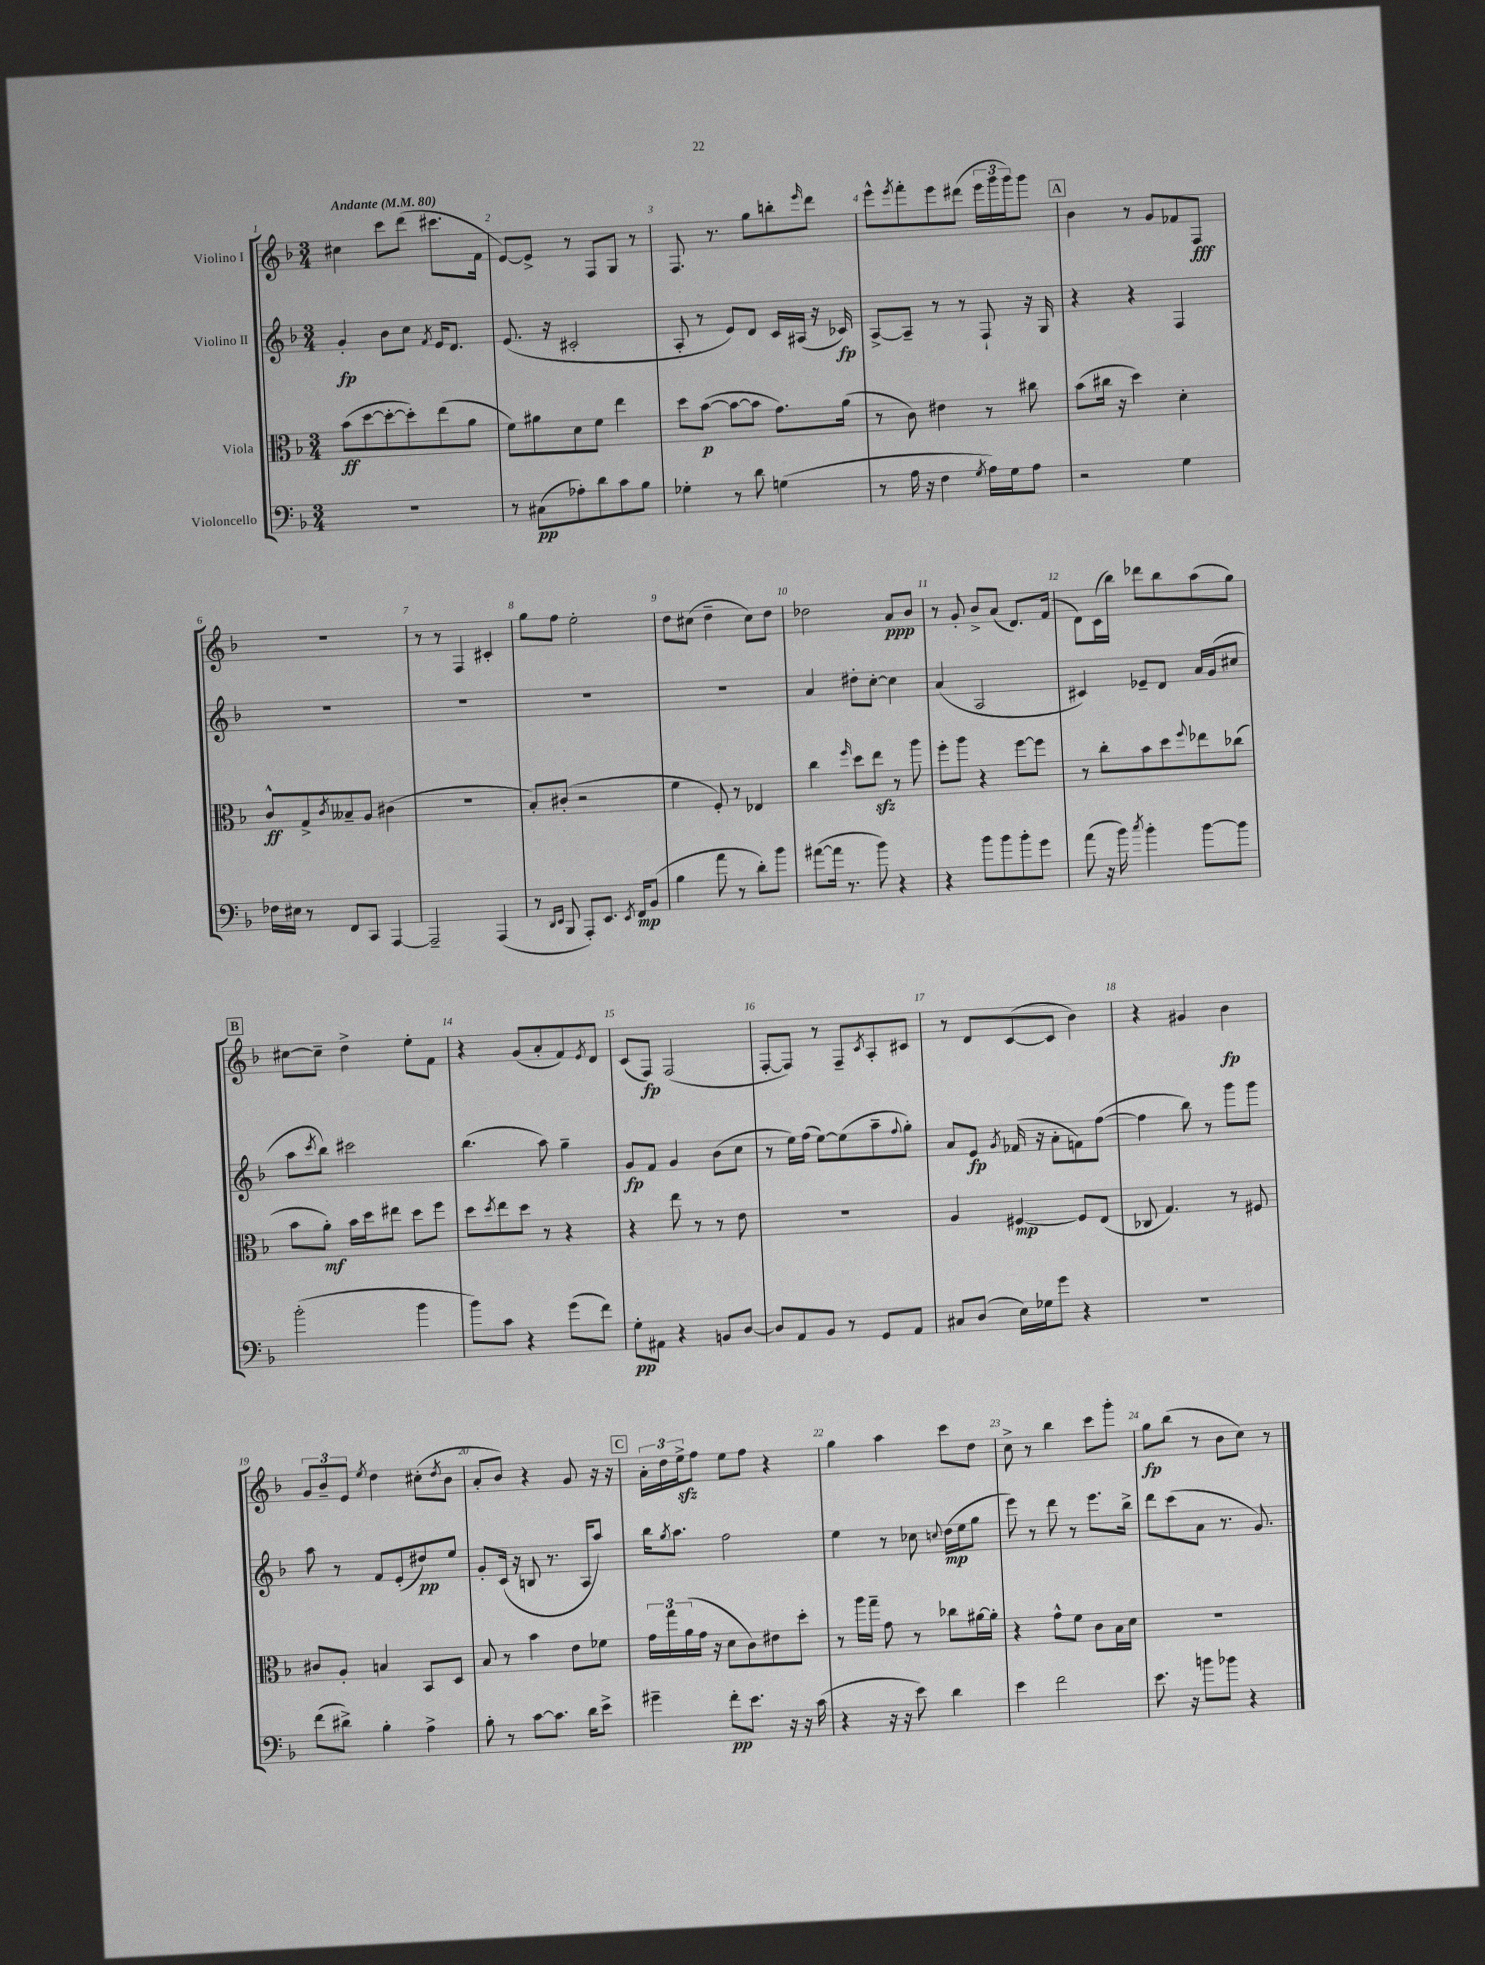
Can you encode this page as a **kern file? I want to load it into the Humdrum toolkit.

**kern	**kern	**kern	**kern
*staff4	*staff3	*staff2	*staff1
*clefF4	*clefC3	*clefG2	*clefG2
*k[b-]	*k[b-]	*k[b-]	*k[b-]
*M3/4	*M3/4	*M3/4	*M3/4
*MM80	*MM80	*MM80	*MM80
2.r	(8b-	4g'	4cc#
.	[8dd	.	.
.	8dd'_	8b-	8ccc
.	8dd'])	8cc	(8ddd
.	.	8qf	.
.	(8ee	16e	8.ccc#
.	.	8.d	.
.	8a	.	.
.	.	.	16f
=	=	=	=
8r	8f)	(8.e	[8e)
(8C#	8a#	.	8e^]
.	.	16r	.
8A-')	8d	2c#'	8r
8d	8f	.	8F
8c	4ee	.	8G
8B-	.	.	8r
=	=	=	=
4G-'	8dd	8A'	8.F
.	([8b-	8r	.
.	.	.	8.r
8r	8b-_	8e)	.
8d	8b-]	8d	8gg
(4G	8.g)	16c	8bb'
.	.	(16A#	.
.	.	.	16qqeee
.	.	16r	8ddd
.	(16a	16c-)	.
=	=	=	=
8r	8r	[8A^	8eee^^
.	.	.	8qeee
16A	8c)	8A~]	8fff'
16r	.	.	.
4F	4e#	8r	8eee
.	.	8r	(8ddd#
8qG	.	.	.
16A)	8r	8F`	24eee
.	.	.	24ggg
16G	.	.	.
.	.	.	24ggg)
8A	8cc#	16r	8ggg
.	.	16G	.
=	=	=	=
2r	(8b-	4r	4b-
.	16cc#	.	.
.	16r	.	.
.	4dd)	4r	8r
.	.	.	8g
4G	4d'	4F	8f-
.	.	.	8F
=	=	=	=
16F-	8c^^	2.r	2.r
16E#	.	.	.
8r	8G^	.	.
.	8qc	.	.
8FF	8B--~	.	.
8CC	8A	.	.
[4AAA	(4c#	.	.
=	=	=	=
2AAA~]	2.r	2.r	8r
.	.	.	8r
.	.	.	4F
(4AAA	.	.	4c#'
=	=	=	=
8r	8B-')	2.r	8gg
16qqDD	.	.	.
16qqEE	.	.	.
8BBB-	(8c#'	.	8ff
8AAA')	2r	.	2ee'
8.EE	.	.	.
8qEE	.	.	.
16FF	.	.	.
(8BB-	.	.	.
=	=	=	=
4B-	4f	2.r	8dd
.	.	.	(8cc#
8a	8F')	.	4dd~
8r	8r	.	.
8d')	4E-	.	8cc#)
8b-	.	.	8dd
=	=	=	=
([8a#	4cc	4a	2dd-
16a#]	.	.	.
8.r	.	.	.
.	16qqff	.	.
.	8dd	8dd#'	.
8b-)	8ee	[8cc'	.
4r	8r	4cc]	8a
.	8aa	.	8b-
=	=	=	=
4r	8ff'	(4a	8r
.	8aa	.	8g'
8b-	4r	2A	8b-^
8b-	.	.	(8a
8b-'	[8ff	.	8.d)
8g	8ff]	.	.
.	.	.	(16f
=	=	=	=
(8a	8r	4c#)	8d)
16r	8cc'	.	(16c
16b-)	.	.	16bb-)
8qcc	.	.	.
4b-'	8b-	8e-~	8ddd-
.	8dd	8d	8bb-
.	8qqff	.	.
[8b-	8ee-	16a	(8aa
.	.	(16g	.
8b-]	(8cc-	8cc#	8gg)
=	=	=	=
(2b-'	8b-	8aa	[8cc#
.	.	8qccc	.
.	8a')	8bb-)	8cc#~]
.	16b-	2ccc#	4dd^
.	16dd	.	.
.	8ee#	.	.
4b-	8dd	.	8ee'
.	8ff	.	8f
=	=	=	=
8b-)	8dd	(4.bb-	4r
.	8qdd	.	.
8c	8ee	.	.
4r	8dd	.	(8g
.	8r	8aa)	8a'
(8g	4r	4gg~	8f)
.	.	.	8qe
8f)	.	.	8d
=	=	=	=
8G'	4r	8g	(8c
8AA#	.	8f	8F)
4r	8ee	4g	(2F
.	8r	.	.
8BB	8r	(8b-	.
[8D	8e	8cc	.
=	=	=	=
8D]	2.r	8r	[8F'
8AA	.	16ee)	8F])
.	.	(16ff	.
8BB-	.	[8ee)	8r
8r	.	(8ee]	8F~
.	.	.	8qc
8GG	.	8aa~	8A'
.	.	8qqff	.
8AA	.	8gg')	8c#
=	=	=	=
8C#	4A	8a	8r
(8D	.	8e	8d
.	.	8qg	.
16E)	[4F#	(16f-	([8c
16G-	.	16r	.
8g	.	8a'	8c]
4r	8F#]	8f)	4b-)
.	(8E	([8ff	.
=	=	=	=
2.r	8C-	4ff]	4r
.	4.G)	.	.
.	.	8bb-)	4g#
.	.	8r	.
.	8r	8ggg	4b-
.	8F#	8ggg	.
=	=	=	=
(8f	8c#	8aa	12g
.	.	.	12b-~
8d#^)	8A'	8r	.
.	.	.	12e
.	.	.	8qee
4B-'	4B	8f	4dd
.	.	(8e'	.
4A^	8BB-	8dd#)	(8cc#'
.	.	.	8qdd
.	8D	8ee	8b-
=	=	=	=
8B-'	8B-	8g'	8a'
8r	8r	(16c	8b-)
.	.	16r	.
[8c	4b-	8B	4r
8.c]	.	8.r	.
.	8e	.	8g
16d	.	16A	.
8e^	8f-	8aa)	16r
.	.	.	16r
=	=	=	=
4g#~	24g	16bb-	24a'
.	24gg	.	24dd
.	.	8qgg	.
.	.	8.aa	.
.	(24a	.	24ee^
.	16g	.	8ff
.	16r	.	.
8f'	8d	2ff	8ee
8.e	8c)	.	8ff
.	8e#	.	4r
16r	.	.	.
16r	8dd'	.	.
(16c	.	.	.
=	=	=	=
4r	8r	4ee	4gg
.	16aa	.	.
.	16gg~	.	.
16r	8g	8r	4aa
16r	.	.	.
8e)	8r	8cc-	.
.	.	8qqcc	.
4d	8cc-	(16dd	8ccc
.	.	16ee	.
.	[16a#	8gg	8dd
.	16a#']	.	.
=	=	=	=
4e	4r	8eee)	8cc^
.	.	8r	8r
2f	8g^^	8ddd	4bb-
.	8f	8r	.
.	8c	8.eee	8ccc
.	16B-	.	8ggg'
.	16d	16bb-^	.
=	=	=	=
8.e	2.r	8ddd	8gg
.	.	(8ccc	(8bb-
16r	.	.	.
8b	.	8a	8r
8b-	.	8.r	8b-
4r	.	.	8cc)
.	.	8.g)	.
.	.	.	8r
==	==	==	==
*-	*-	*-	*-
